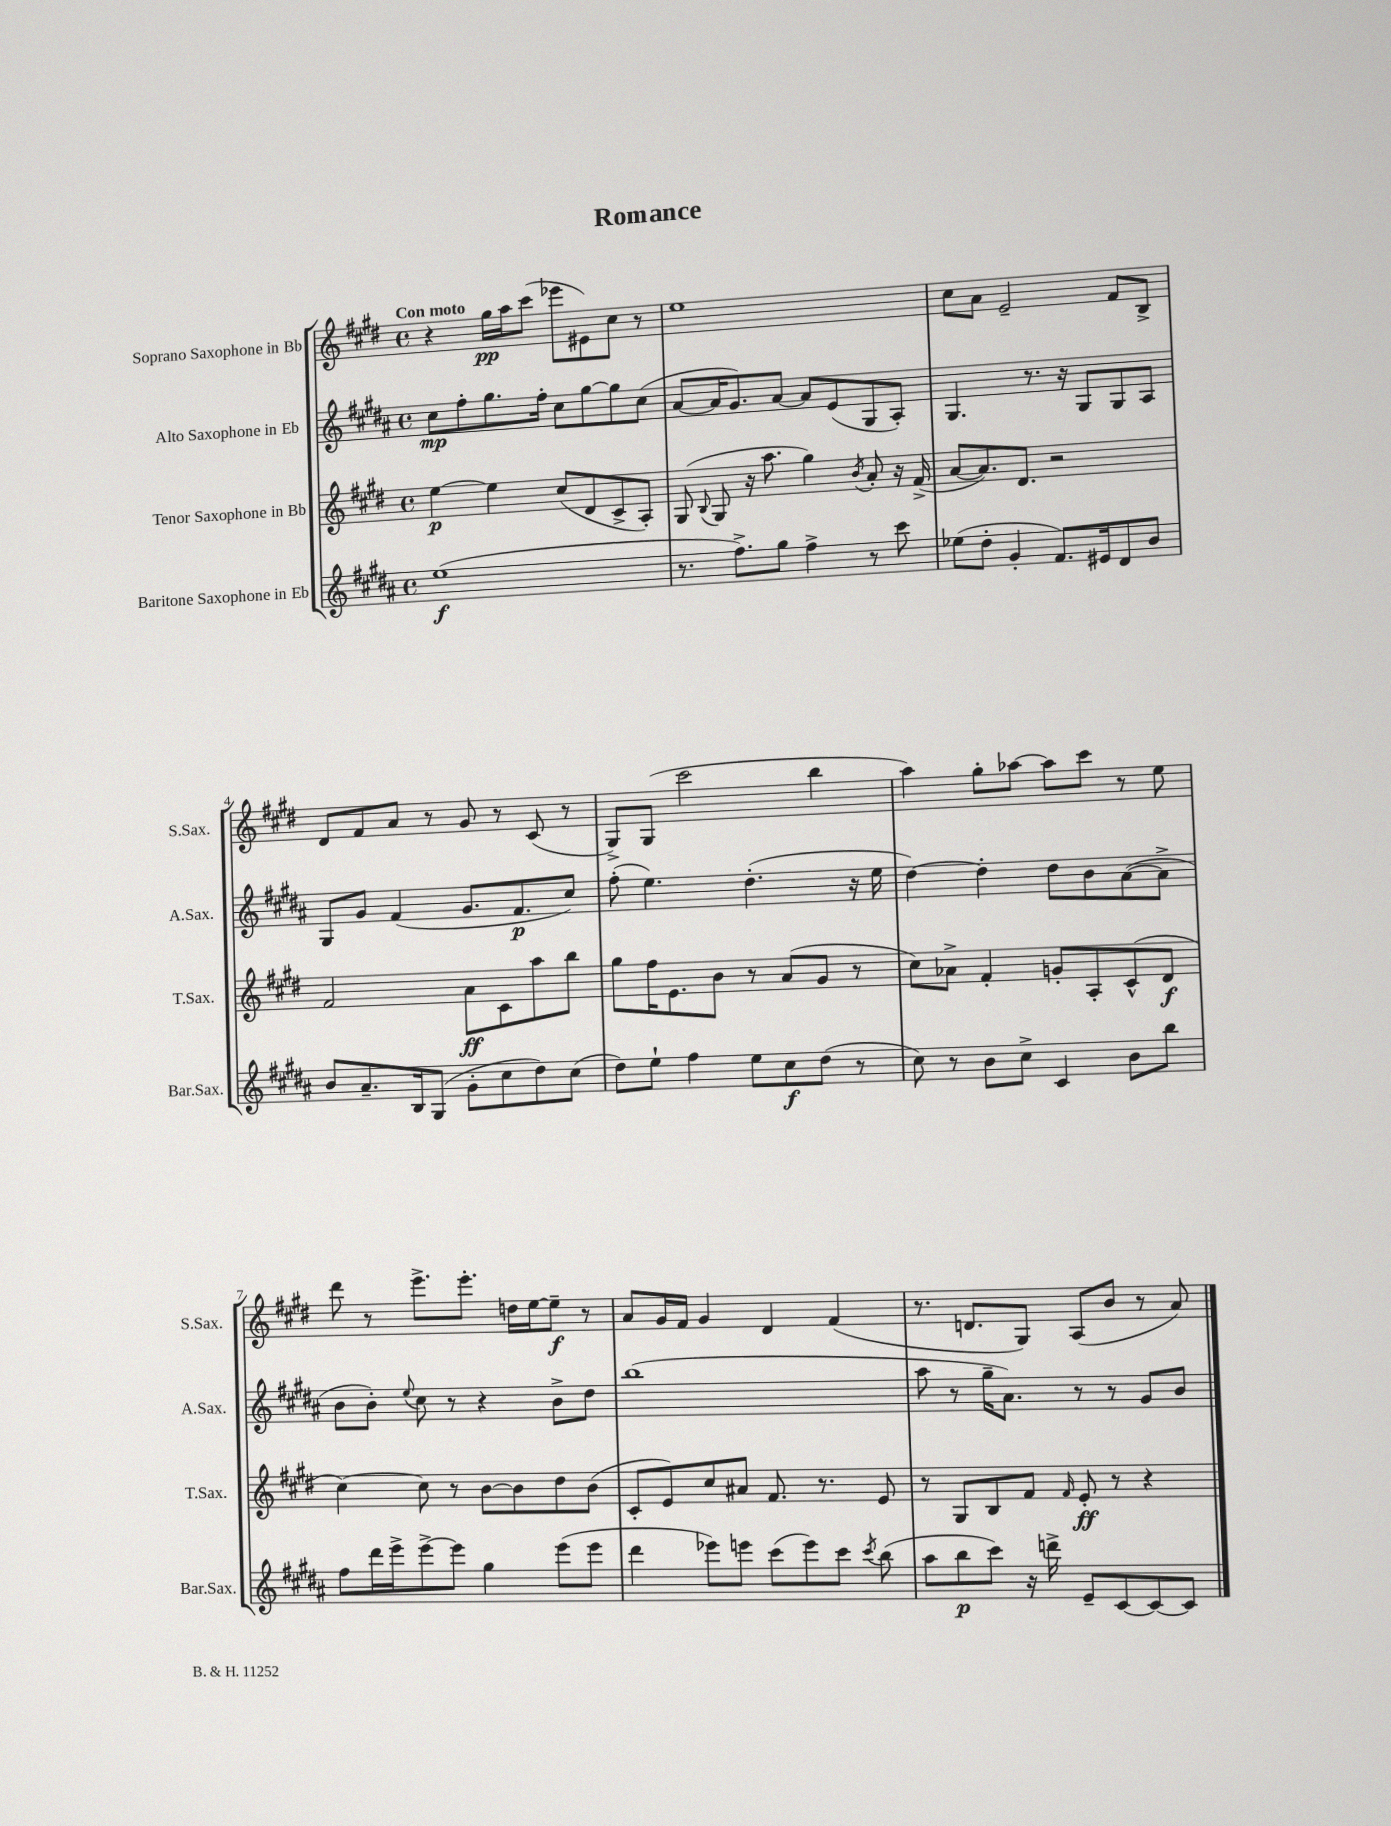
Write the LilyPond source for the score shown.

\header { title = "Romance" }
<<
\new StaffGroup <<
\new Staff = "s0" \with { instrumentName = "Soprano Saxophone in Bb" shortInstrumentName = "S.Sax." } {
    \clef treble \key e \major \defaultTimeSignature \time 4/4 \tempo "Con moto"
    \autoBeamOff r4 gis''16[\pp a''16 cis'''8]( ees'''8[ eis'8) cis''8] r8 |
    e''1 |
    cis''8[ a'8] e'2-- fis'8[ b8]-> |
    dis'8[ fis'8 a'8] r8 gis'8 r8 cis'8( r8 |
    gis8[->) gis8]( cis'''2 b''4 |
    a''4) gis''8[-. aes''8]~ aes''8[ cis'''8] r8 e''8 |
    dis'''8 r8 e'''8.[-> e'''8.]-. d''16[ e''16~ e''8]--\f r8 |
    a'8[ gis'16 fis'16] gis'4 dis'4 fis'4( |
    r8. d'8.[ gis8]) a8[( b'8] r8 a'8) \bar "|." |
}
\new Staff = "s1" \with { instrumentName = "Alto Saxophone in Eb" shortInstrumentName = "A.Sax." } {
    \clef treble \key b \major \defaultTimeSignature \time 4/4
    \autoBeamOff cis''8[\mp fis''8-. gis''8. fis''16]-. cis''8[ gis''8~ gis''8 cis''8]( |
    ais'8[~ ais'16 gis'8.) ais'8]~ ais'8[ e'8( gis8 ais8]-.) |
    gis4. r8. r16 gis8[ gis8 ais8] |
    gis8[ gis'8] fis'4( gis'8.[ fis'8.\p cis''8]) |
    fis''8-.( e''4.) dis''4.-.( r16 e''16 |
    dis''4~) dis''4-. dis''8[ b'8 ais'8~( ais'8]-> |
    b'8[ b'8]-.) \appoggiatura { e''8 } cis''8 r8 r4 b'8[-> dis''8] |
    b''1( |
    ais''8 r8 gis''16[-- ais'8.]) r8 r8 gis'8[ b'8] \bar "|." |
}
\new Staff = "s2" \with { instrumentName = "Tenor Saxophone in Bb" shortInstrumentName = "T.Sax." } {
    \clef treble \key e \major \defaultTimeSignature \time 4/4
    \autoBeamOff e''4~\p e''4 cis''8[( dis'8 cis'8-> a8]-.) |
    gis8( \appoggiatura { b8 } gis8 r16 a''8. gis''4) \acciaccatura { b'8 } a'8-. r16 fis'16->( |
    a'8[~ a'8.) dis'8.] r2 |
    fis'2 a'8[\ff cis'8 a''8 b''8] |
    gis''8[ fis''16 e'8. b'8] r8 a'8[( gis'8] r8 |
    cis''8[) aes'8]-> fis'4-. g'8[-. a8-. cis'8-^( dis'8]\f |
    cis''4~) cis''8 r8 b'8[~ b'8 dis''8 b'8]( |
    cis'8[-. e'8) cis''8 ais'8] fis'8. r8. e'8 |
    r8 gis8[ b8 fis'8] \grace { fis'16 } e'8-.\ff r8 r4 \bar "|." |
}
\new Staff = "s3" \with { instrumentName = "Baritone Saxophone in Eb" shortInstrumentName = "Bar.Sax." } {
    \clef treble \key b \major \defaultTimeSignature \time 4/4
    \autoBeamOff e''1\f( |
    r8. fis''8.[->) gis''8] fis''4-> r8 cis'''8 |
    ees''8[( dis''8]-. gis'4-. fis'8.[) eis'16 dis'8 b'8] |
    b'8[ ais'8.-- b16 gis8]( gis'8[-. cis''8 dis''8) cis''8]( |
    dis''8[) e''8]-! fis''4 e''8[ cis''8\f dis''8]( r8 |
    cis''8) r8 b'8[ cis''8]-> cis'4 b'8[ b''8] |
    fis''8[ dis'''16 e'''16-> e'''8~-> e'''8] gis''4 e'''8[( e'''8] |
    dis'''4 ees'''8[) e'''8] cis'''8[( e'''8) cis'''8] \acciaccatura { cis'''8 } b''8( |
    ais''8[ b''8\p cis'''8]) r16 d'''16-> e'8[-- cis'8~ cis'8~ cis'8] \bar "|." |
}
>>
>>
